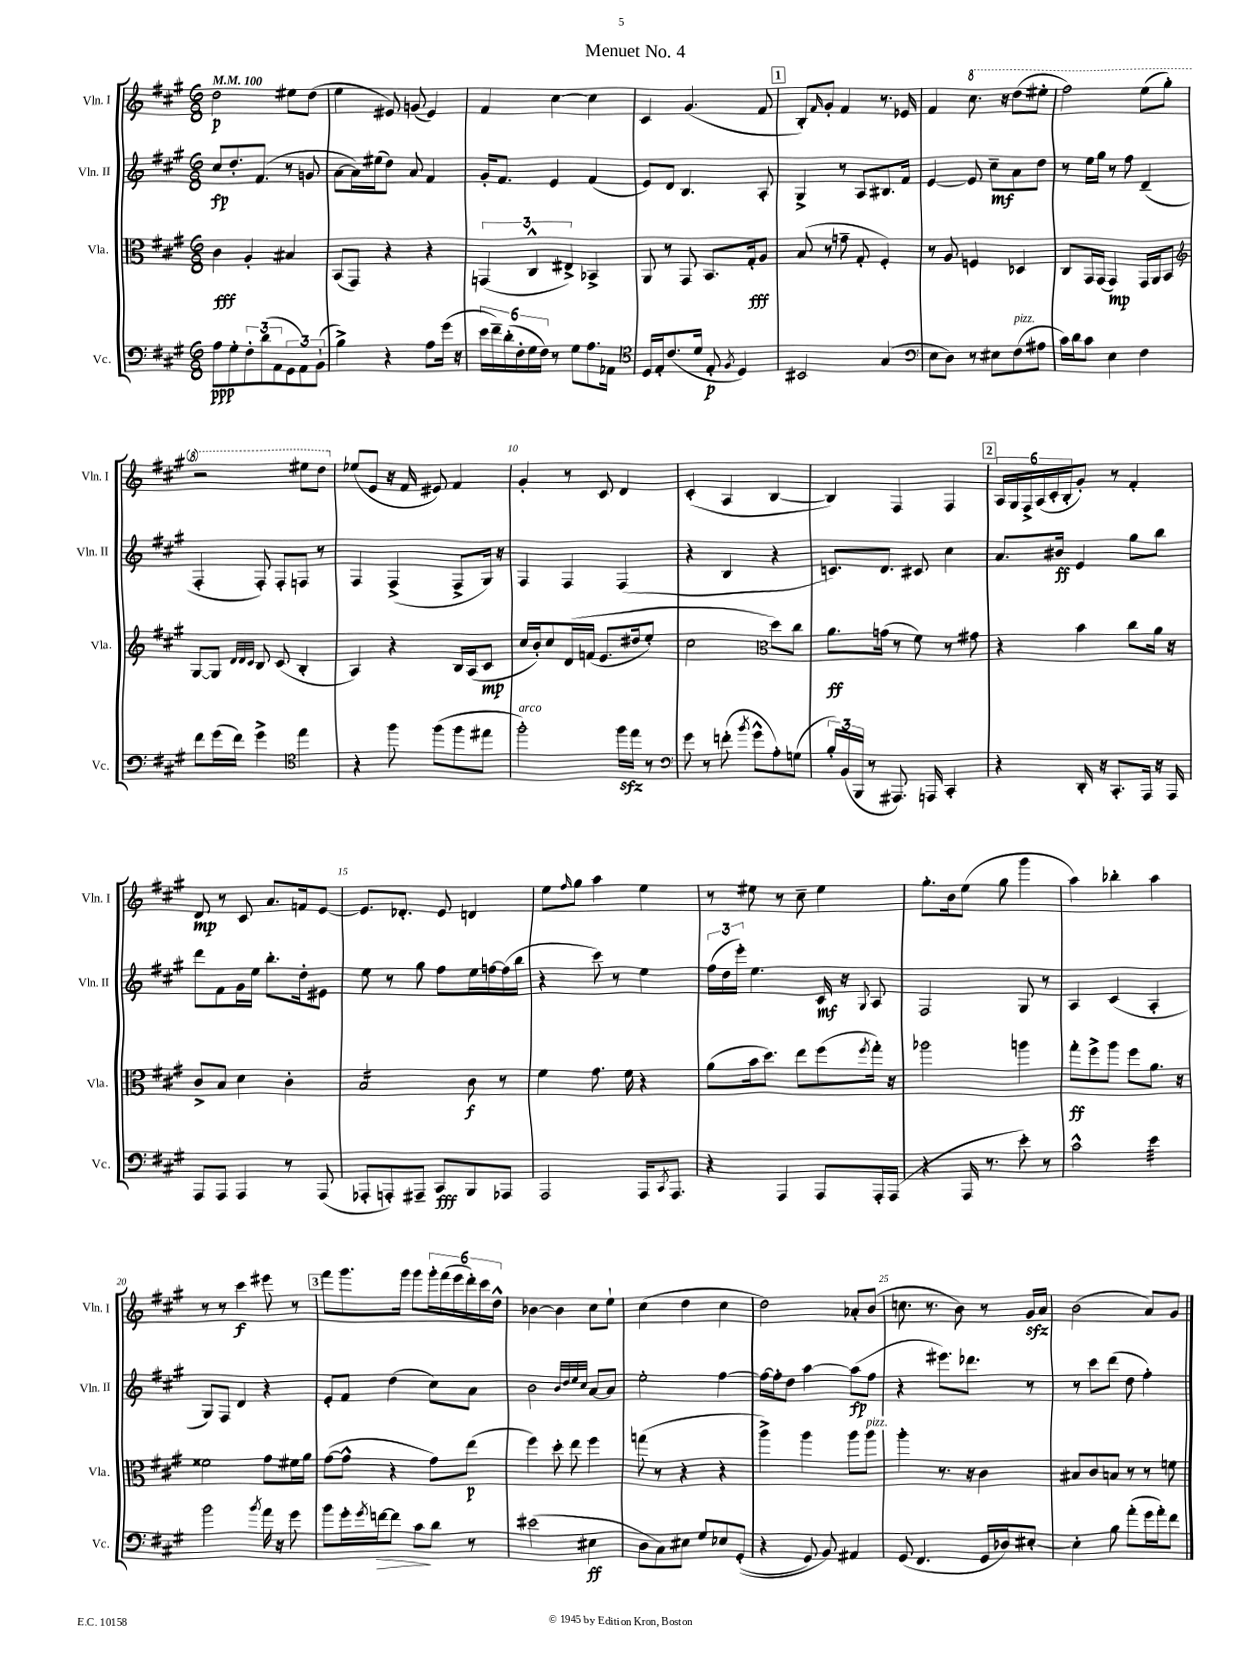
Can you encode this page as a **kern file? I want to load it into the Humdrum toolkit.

**kern	**kern	**kern	**kern
*staff4	*staff3	*staff2	*staff1
*clefF4	*clefC3	*clefG2	*clefG2
*k[f#c#g#]	*k[f#c#g#]	*k[f#c#g#]	*k[f#c#g#]
*M6/8	*M6/8	*M6/8	*M6/8
*MM100	*MM100	*MM100	*MM100
8A\L	4c#\	8cc#/L	2dd\
8G#'\	.	8.dd'/	.
12F#'\	4A'/	.	.
.	.	(8.f#/J	.
(12d\	.	.	.
12AA\	.	.	.
12GG#\	4B#/	8r	8ee#\L
12AA\)	.	.	.
.	.	8g/	(8dd\J
(12BB`\J	.	.	.
=	=	=	=
4B^\)	(8BB/L	[8a\L	4ee\
.	8GG#/J)	16a\]L)	.
.	.	(16ee#\J	.
4r	4r	8dd\J)	8e#/)
.	.	8a/	(8g/
8A\L	4r	4f#/	4e#/)
(16g#\Jk	.	.	.
16r	.	.	.
=	=	=	=
24e\LL	(6GG/	16g#'/LK	4f#/
24f#~\)	.	.	.
.	.	8.f#/J	.
(24d'\	.	.	.
24F#'\	.	.	.
24G#\	6C#^^/	.	.
24F#\JJ)	.	.	.
8r	.	4e/	[4cc#\
.	6E#^/)	.	.
8G#\L	.	.	.
8.A\	4BB-^/	(4f#/	4cc#\]
16AA-\Jk	.	.	.
=	=	=	=
*clefC4	*	*	*
16D/LL	8AA/	8e/L)	4c#/
16E'/J	.	.	.
(8.c#/	8r	8d/J	.
.	8GG#/	4.B/	(4.g#/
16d/Jk	.	.	.
8E'/	8.BB/L	.	.
8qF#/	.	.	.
4D/)	.	.	.
.	16G#'/k	.	.
.	8A/J	8A'/	8f#/
=	=	=	=
2BB#/	(8B/	4G#^/	8B'/L)
.	.	.	16qqf#/
.	8r	.	8g#'/J
.	8g~\	8r	4f#/
.	8G#'/	8A/L	.
(4G#/	4F#'/)	8.B#/	8.r
.	.	16f#/Jk	16e-/
=	=	=	=
*clefF4	*	*	*
8E\L	8r	[4e/	4f#/
8D\J)	8A/	.	.
8r	4F/	8e/]	8.ccc#\
8E#\L	.	8cc#~\L	.
.	.	.	16r
(8F#\	4D-/	8a\	(8ddd\L
8A#\J	.	8dd\J	8eee#'\J
=	=	=	=
16c#\LL)	8C#/L	8r	2fff#\)
16d\J	.	.	.
8c#\J	16GG#/L	16ee\LL	.
.	(16GG#/JJ	16gg#\JJ	.
4E\	4GG#/)	8r	.
.	.	8ff#\	.
4F#\	16GG#/LL	(4d~/	(8eee\L
.	16AA/J	.	.
.	8BB/J	.	8ggg#'\J)
=	=	=	=
*	*clefG2	*	*
8f#\L	[8G#/L	4F#'/	2r
(16g#\L	8G#/]J	.	.
16f#\JJ)	.	.	.
.	32qqd/LLL	.	.
.	32qqd/	.	.
.	32qqc#/JJJ	.	.
4g#^\	8B/	8F#'/)	.
.	(8c#/	8F#'/L	.
*clefC4	*	*	*
4ee\	4B'/	8F/J	8eee#\L
.	.	8r	8ddd\J
=	=	=	=
4r	4A/)	4F#/	(8ee-/L
.	.	.	8e/J
8ff#\	4r	(4F#^/	16r
.	.	.	16f#/
(8ff#\L	.	.	8e#/)
8ff#\	16B/LL	8F#^/L	4f#/
.	(16A/J	.	.
8ee#\J	8c#/J	16G#/Jk)	.
.	.	16r	.
=	=	=	=
2ff#'\)	16cc#/LL	4F#/	4g#'/
.	16b'/J)	.	.
.	8cc#/	.	.
.	&(16d/L	4F#/	8r
.	(16f/JJ	.	.
.	8.e/L	.	8c#/
16ff#\LL	.	(4F#/	4d/
16ee\JJ	16dd#/k	.	.
8r	8ee'/J)	.	.
=	=	=	=
*clefF4	*	*	*
8g#\	2cc#\	4r	(4c#'/
8r	.	.	.
(8f'\	.	4B/	4A/
8qb/	.	.	.
8g#^^\L	.	.	.
*	*clefC3	*	*
8A'\)	8dd\L&)	4r	[4B/
(8G\J	8cc#\J	.	.
=	=	=	=
24B'/LL)	8.a\L	8.c/L)	4B/])
(24BB/	.	.	.
24BBB/JJ	.	.	.
8r	.	.	.
.	(16g\Jk	8.d/J	.
8.AAA#/)	8r	.	4F#/
.	8f#\)	8c#/	.
16AAA/	.	.	.
4CC#'/	8r	4cc#\	4F#/
.	8g#\	.	.
=	=	=	=
4r	4r	8.a/L	24A/LL
.	.	.	24G#/
.	.	.	24F#^/
.	.	.	(24A/
.	.	.	24c#'/
.	.	16b#/Jk	.
.	.	.	24B'/J
16DD'/	4b\	4e/	8g#'/J)
16r	.	.	.
8.CC#'/L	.	.	8r
.	8cc#\L	8gg#\L	4f#'/
16AAA/Jk	.	.	.
16r	16a\Jk	8bb\J	.
16AAA/	16r	.	.
=	=	=	=
8AAA/L	8c#^/L	8ddd\L	8d/
8AAA/J	8B/J	8f#\	8r
4AAA/	4d\	16g#\L	8c#/
.	.	16ee\JJ	.
.	.	8.bb'\L	8.a/L
8r	4c#'\	.	.
.	.	16dd'\k	16f/k
(8AAA/	.	8e#\J	[8e/J
=	=	=	=
8AAA-'/L	2B/	8ee\	8.e/]L
8AAA'/)	.	8r	.
.	.	.	8.d-'/J
8AAA#~/J	.	8gg#\	.
8CC#/L	.	8ff#\L	8e/
8BBB/	8c#\	16ee\L	4d/
.	.	[16ff\	.
8AAA-/J	8r	(16ff\]	.
.	.	16bb\JJ	.
=	=	=	=
2AAA/	4f#\	4r	8ee\L
.	.	.	16qqff#/
.	.	.	8gg#\J
.	8.g#\	8ccc#\)	4aa\
.	.	8r	.
.	16f#\	.	.
16AAA/LK	4r	4ee\	4ee\
8qCC#/	.	.	.
8.AAA/J	.	.	.
=	=	=	=
4r	(8a\L	(24ff#\LL	8r
.	.	24dd\	.
.	.	24eee'\JJ)	.
.	16b\k	4.ee\	8ee#\
.	8.dd\J)	.	.
4AAA/	.	.	8r
.	8ee\L	.	8cc#~\
8AAA/L	(8ff#\	16c#/	4ee#\
.	.	16r	.
.	8qff#/	8qqG#/	.
16AAA'/L	16gg#'\Jk)	8A/	.
(16AAA/JJ	16r	.	.
=	=	=	=
4r	2aa-\	2F#/	8.gg#'\L
.	.	.	16b\k
16AAA/	.	.	(8ee\J
8.r	.	.	.
.	.	.	8gg#\
8e'\)	4aa\	8G#/	4ggg#\
8r	.	8r	.
=	=	=	=
2c#^^\	8gg#'\L	4A/	4aa\)
.	8ff#^\	.	.
.	8aa\J	(4c#/	4bb-'\
.	8ff#\L	.	.
4e\	8.a\J	4A'/	4aa\
.	16r	.	.
=	=	=	=
2b\	2f##\	8G#/L)	8r
.	.	8F#/J	8r
.	.	4d/	4ccc#\
8qb/	.	.	.
16a\	8g#\L	4r	8eee#\
16r	.	.	.
8g#\	16f#\L	.	8r
.	16a\JJ	.	.
=	=	=	=
8b\L	([8g#\L	8e'/L	8fff#\L
16g#'\L	8g#^^\]J	8f#/J	8.ggg#\
8qg#/	.	.	.
[16f\J	.	.	.
8f\]J	4r	(4dd\	.
.	.	.	16ggg#\Jk
8c#\L	.	.	8ggg#\L
8d\J	8g#\L)	8cc#\L)	24ggg#'\L
.	.	.	(24fff#\
.	.	.	24eee\
8r	(8ee\J	8a\J	24ddd'\)
.	.	.	24ccc#\
.	.	.	24dd^^\JJ
=	=	=	=
(2e#\	4ff#\)	2b\	[4b-\
.	8dd'\	.	4b-\]
.	8ee\	.	.
.	.	32qqb/LLL	.
.	.	32qqdd/	.
.	.	32qqee/	.
.	.	32qqcc#/JJJ	.
4E#\	4ff#\	[8a/L	8cc#\L
.	.	8a/]J	8ee`\J
=	=	=	=
8D\L	(8gg\	2ee'\	(4cc#\
8C#\)	8r	.	.
8E#\J	4r	.	4dd\
8G#/L	.	.	.
8E-/	4r	[4ff#\	4cc#\
&((8GG#'/J	.	.	.
=	=	=	=
4r	4aa^\)	16ff#\_LL	2dd\)
.	.	16ff#'\]J	.
.	.	8dd\J	.
8GG#/)	4aa\	[4aa\	.
8BB/&)	.	.	.
4AA#/	8aa\L	(8aa\]L	8a-'/L
.	8aa\J	8ff#\J	(8b/J
=	=	=	=
(8GG#/	4aa'\	4r	8.cc\
4.FF#/	.	.	.
.	.	.	8.r
.	8.r	8.eee#\L)	.
.	.	.	8b\)
.	16r	8.ddd-\J	.
16GG#/LL	4c#\	.	8r
16D-/J)	.	.	.
[8E#'/J	.	8r	16g#/LL
.	.	.	16a/JJ
=	=	=	=
4E#'\]	8B#/L	8r	(2b\
.	8c#/	8ccc#\L	.
8B\	8B/J	(8ddd\J	.
(8a'\L	8r	8dd\	.
16g#\L	8r	4ff#'\)	8a/L)
16a'\J)	.	.	.
8f#\J	8f\	.	8g#/J
==	==	==	==
*-	*-	*-	*-
